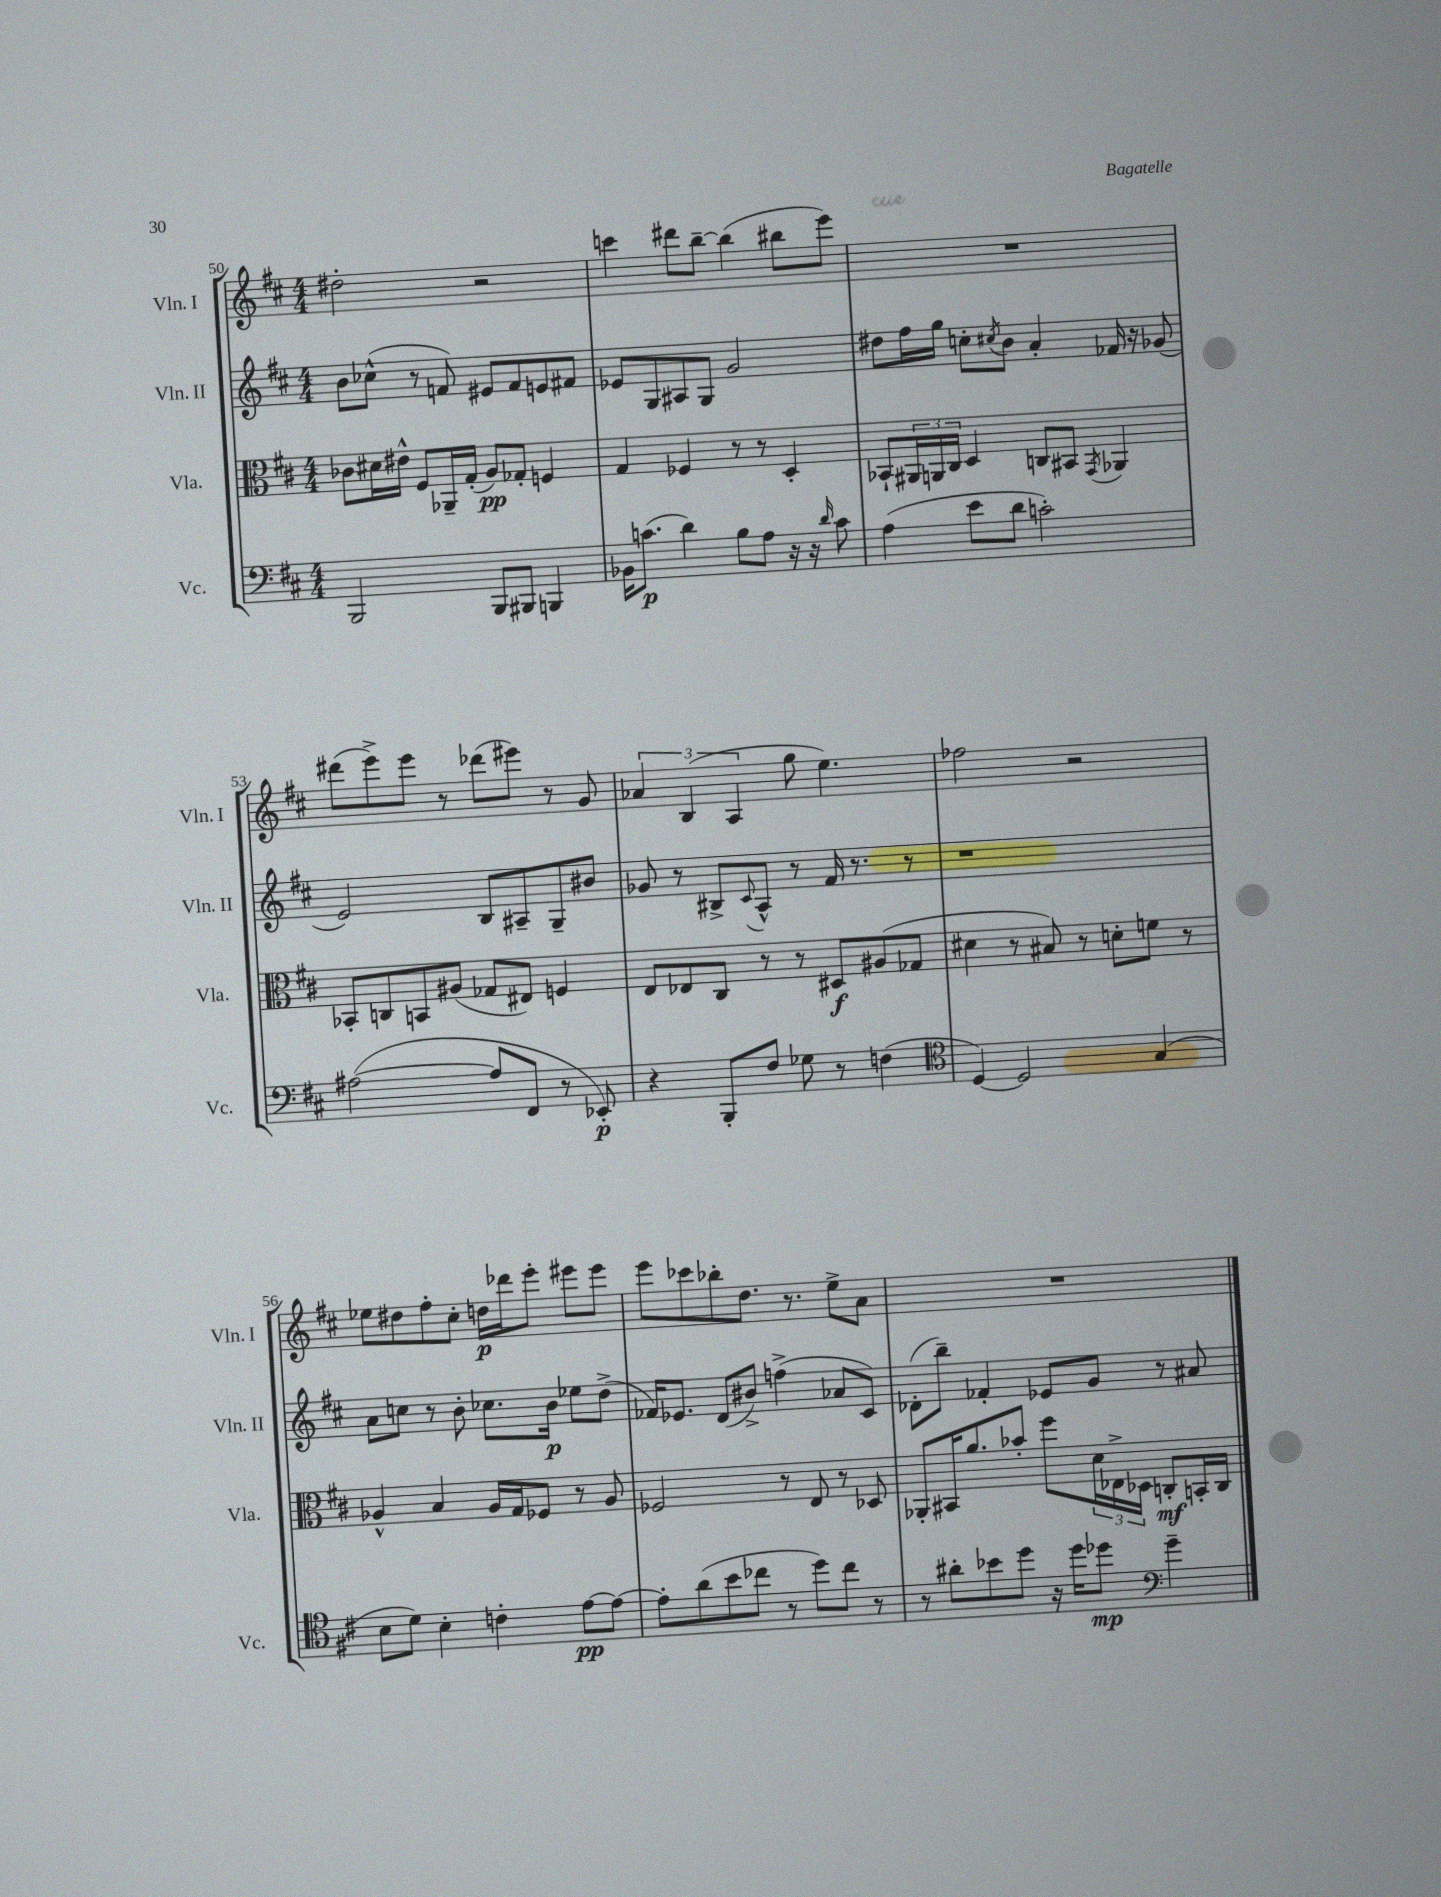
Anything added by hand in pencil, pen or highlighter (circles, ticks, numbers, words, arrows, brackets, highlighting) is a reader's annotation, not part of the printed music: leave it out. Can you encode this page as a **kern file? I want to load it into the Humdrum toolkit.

**kern	**dynam	**kern	**dynam	**kern	**dynam	**kern	**dynam
*part4	*part4	*part3	*part3	*part2	*part2	*part1	*part1
*staff4	*staff4	*staff3	*staff3	*staff2	*staff2	*staff1	*staff1
*I"Vc.	*	*I"Vla.	*	*I"Vln. II	*	*I"Vln. I	*
*I'Vc.	*	*I'Vla.	*	*I'Vln. II	*	*I'Vln. I	*
*clefF4	*	*clefC3	*	*clefG2	*	*clefG2	*
*k[f#c#]	*	*k[f#c#]	*	*k[f#c#]	*	*k[f#c#]	*
*M4/4	*	*M4/4	*	*M4/4	*	*M4/4	*
=50	=50	=50	=50	=50	=50	=50	=50
2BBB/	.	8c-X\L	.	8b\L	.	2dd#X'\	.
.	.	16d#X\L	.	(8cc-X^^\J	.	.	.
.	.	16e#X^^\JJ	.	.	.	.	.
.	.	8F#/L	.	8r	.	.	.
.	.	16AA-X~/L	.	8fn/)	.	.	.
.	.	(16G'/JJ	.	.	.	.	.
8BBB/L	.	8A/L)	pp	8e#X/L	.	2r	.
8BBB#X/J	.	8G-X'/J	.	8f/	.	.	.
4BBBn/	.	4Fn/	.	8en/	.	.	.
.	.	.	.	8f#X/J	.	.	.
=51	=51	=51	=51	=51	=51	=51	=51
16BB-X\KL	.	4G/	.	8e-X/L	.	4cccn\	.
(8.cn\J	p	.	.	.	.	.	.
.	.	.	.	8G/	.	.	.
4d\)	.	4F-X/	.	8A#X/	.	8ddd#X\L	.
.	.	.	.	8G/J	.	[8bb~\J	.
8B\L	.	8r	.	2g/	.	(4bb\]	.
8A\J	.	8r	.	.	.	.	.
16r	.	4D'/	.	.	.	8bb#X\L	.
16r	.	.	.	.	.	.	.
16qqd/	.	.	.	.	.	.	.
8c\	.	.	.	.	.	8eee\J)	.
=52	=52	=52	=52	=52	=52	=52	=52
(4A\	.	8BB-X`/L	.	8dd#X\L	.	1r	.
.	.	24AA#X/L	.	16ff#\L	.	.	.
.	.	24AAn/	.	.	.	.	.
.	.	.	.	16gg\JJ	.	.	.
.	.	24C#/JJ	.	.	.	.	.
8e\L	.	4D/	.	8ccn'\L	.	.	.
.	.	.	.	8qcc#X/	.	.	.
8d\J	.	.	.	8b\J	.	.	.
2cn'\)	.	8Cn/L	.	4a'/	.	.	.
.	.	8BB#X/J	.	.	.	.	.
.	.	8qGG/	.	.	.	.	.
.	.	4AA-X/	.	16f-X/	.	.	.
.	.	.	.	16r	.	.	.
.	.	.	.	(8g-X/	.	.	.
!!LO:LB:g=z
=53	=53	=53	=53	=53	=53	=53	=53
([2A#X\	.	8BB-X'/L	.	2e/)	.	(8ddd#X\L	.
.	.	8Cn/	.	.	.	8eee^\)	.
.	.	8BBn/	.	.	.	8eee\J	.
.	.	(8A#X/J	.	.	.	8r	.
8A#/L]	.	8G-X/L	.	8B/L	.	(8ddd-X\L	.
8FF#/J	.	8E#X/J)	.	8A#X~/	.	8eee#X\J)	.
8r	.	4Fn/	.	8G~/	.	8r	.
8EE-X'/)	p	.	.	8b#X/J	.	8g/	.
=54	=54	=54	=54	=54	=54	=54	=54
4r	.	8E/L	.	8g-X/	.	6a-X/	.
.	.	8E-X/	.	8r	.	.	.
.	.	.	.	.	.	(6B/	.
8BBB'/L	.	8C#/J	.	8B#X^/L	.	.	.
.	.	.	.	.	.	6A/	.
.	.	.	.	8qqc#/	.	.	.
8F#/J	.	8r	.	8A^^/J	.	.	.
8G-X\	.	8r	.	8r	.	8gg\	.
8r	.	8D#X/L	f	16f#/	.	4.ee\)	.
.	.	.	.	8.r	.	.	.
(4Fn\	.	(8A#X/	.	.	.	.	.
.	.	8G-X/J	.	8r	.	.	.
=55	=55	=55	=55	=55	=55	=55	=55
*clefC4	*	*	*	*	*	*	*
[4D/)	.	4d#X\	.	1r	.	2ff-X\	.
2D/]	.	8r	.	.	.	.	.
.	.	8B#X/)	.	.	.	.	.
.	.	8r	.	.	.	2r	.
.	.	8dn'\L	.	.	.	.	.
(4G/	.	8fn\J	.	.	.	.	.
.	.	8r	.	.	.	.	.
!!LO:LB:g=z
=56	=56	=56	=56	=56	=56	=56	=56
8B\L	.	4A-X^^/	.	8a\L	.	8ee-X\L	.
8d\J)	.	.	.	8ccn\J	.	8dd#X\	.
4B'\	.	4B/	.	8r	.	8ff#'\	.
.	.	.	.	8b'\	.	8cc#'\J	.
4cn'\	.	16A-/LL	.	8.cc-X\L	.	16ddn\LL	p
.	.	16G/J	.	.	.	16ddd-X\J	.
.	.	8F-X/J	.	.	.	8eee'\J	.
.	.	.	.	16b\Jk	p	.	.
[8e\L	pp	8r	.	8ee-X\L	.	8eee#X\L	.
8e\J_	.	8A-/	.	(8dd^\J	.	8eee#\J	.
=57	=57	=57	=57	=57	=57	=57	=57
8e'\L]	.	2F-X/	.	16f-X/KL)	.	8eee\L	.
.	.	.	.	8.e-X/J	.	.	.
(8a\	.	.	.	.	.	8ccc-X\	.
8b\	.	.	.	(8d/L	.	8bb-X'\	.
8cc-X\J	.	.	.	8b#X^/J)	.	8.dd\J	.
8r	.	8r	.	(4ffn^\	.	.	.
.	.	.	.	.	.	8.r	.
8dd\L)	.	8E/	.	.	.	.	.
8cc-\J	.	8r	.	8a-X/L	.	8ee^\L	.
8r	.	8D-X/	.	8c#/J)	.	8a\J	.
=58	=58	=58	=58	=58	=58	=58	=58
8r	.	8AA-X'/L	.	(8d-X'\L	.	1r	.
8a#X'\L	.	16BB#X/K	.	8bb~\J)	.	.	.
.	.	8.a/	.	.	.	.	.
8b-X\	.	.	.	4f-X'/	.	.	.
8dd\J	.	8b-X'/J	.	.	.	.	.
16r	.	8ff#\L	.	8e-X/L	.	.	.
16dd\KL	.	.	.	.	.	.	.
8dd-X\J	mp	24d\L	.	8g/J	.	.	.
.	.	24E-X^\	.	.	.	.	.
.	.	24D-X\JJ	.	.	.	.	.
*clefF4	*	*	*	*	*	*	*
4g~\	.	8Cn'/L	mf	8r	.	.	.
.	.	16BBn'/L	.	8a#X/	.	.	.
.	.	16C/JJ	.	.	.	.	.
==	==	==	==	==	==	==	==
*-	*-	*-	*-	*-	*-	*-	*-
